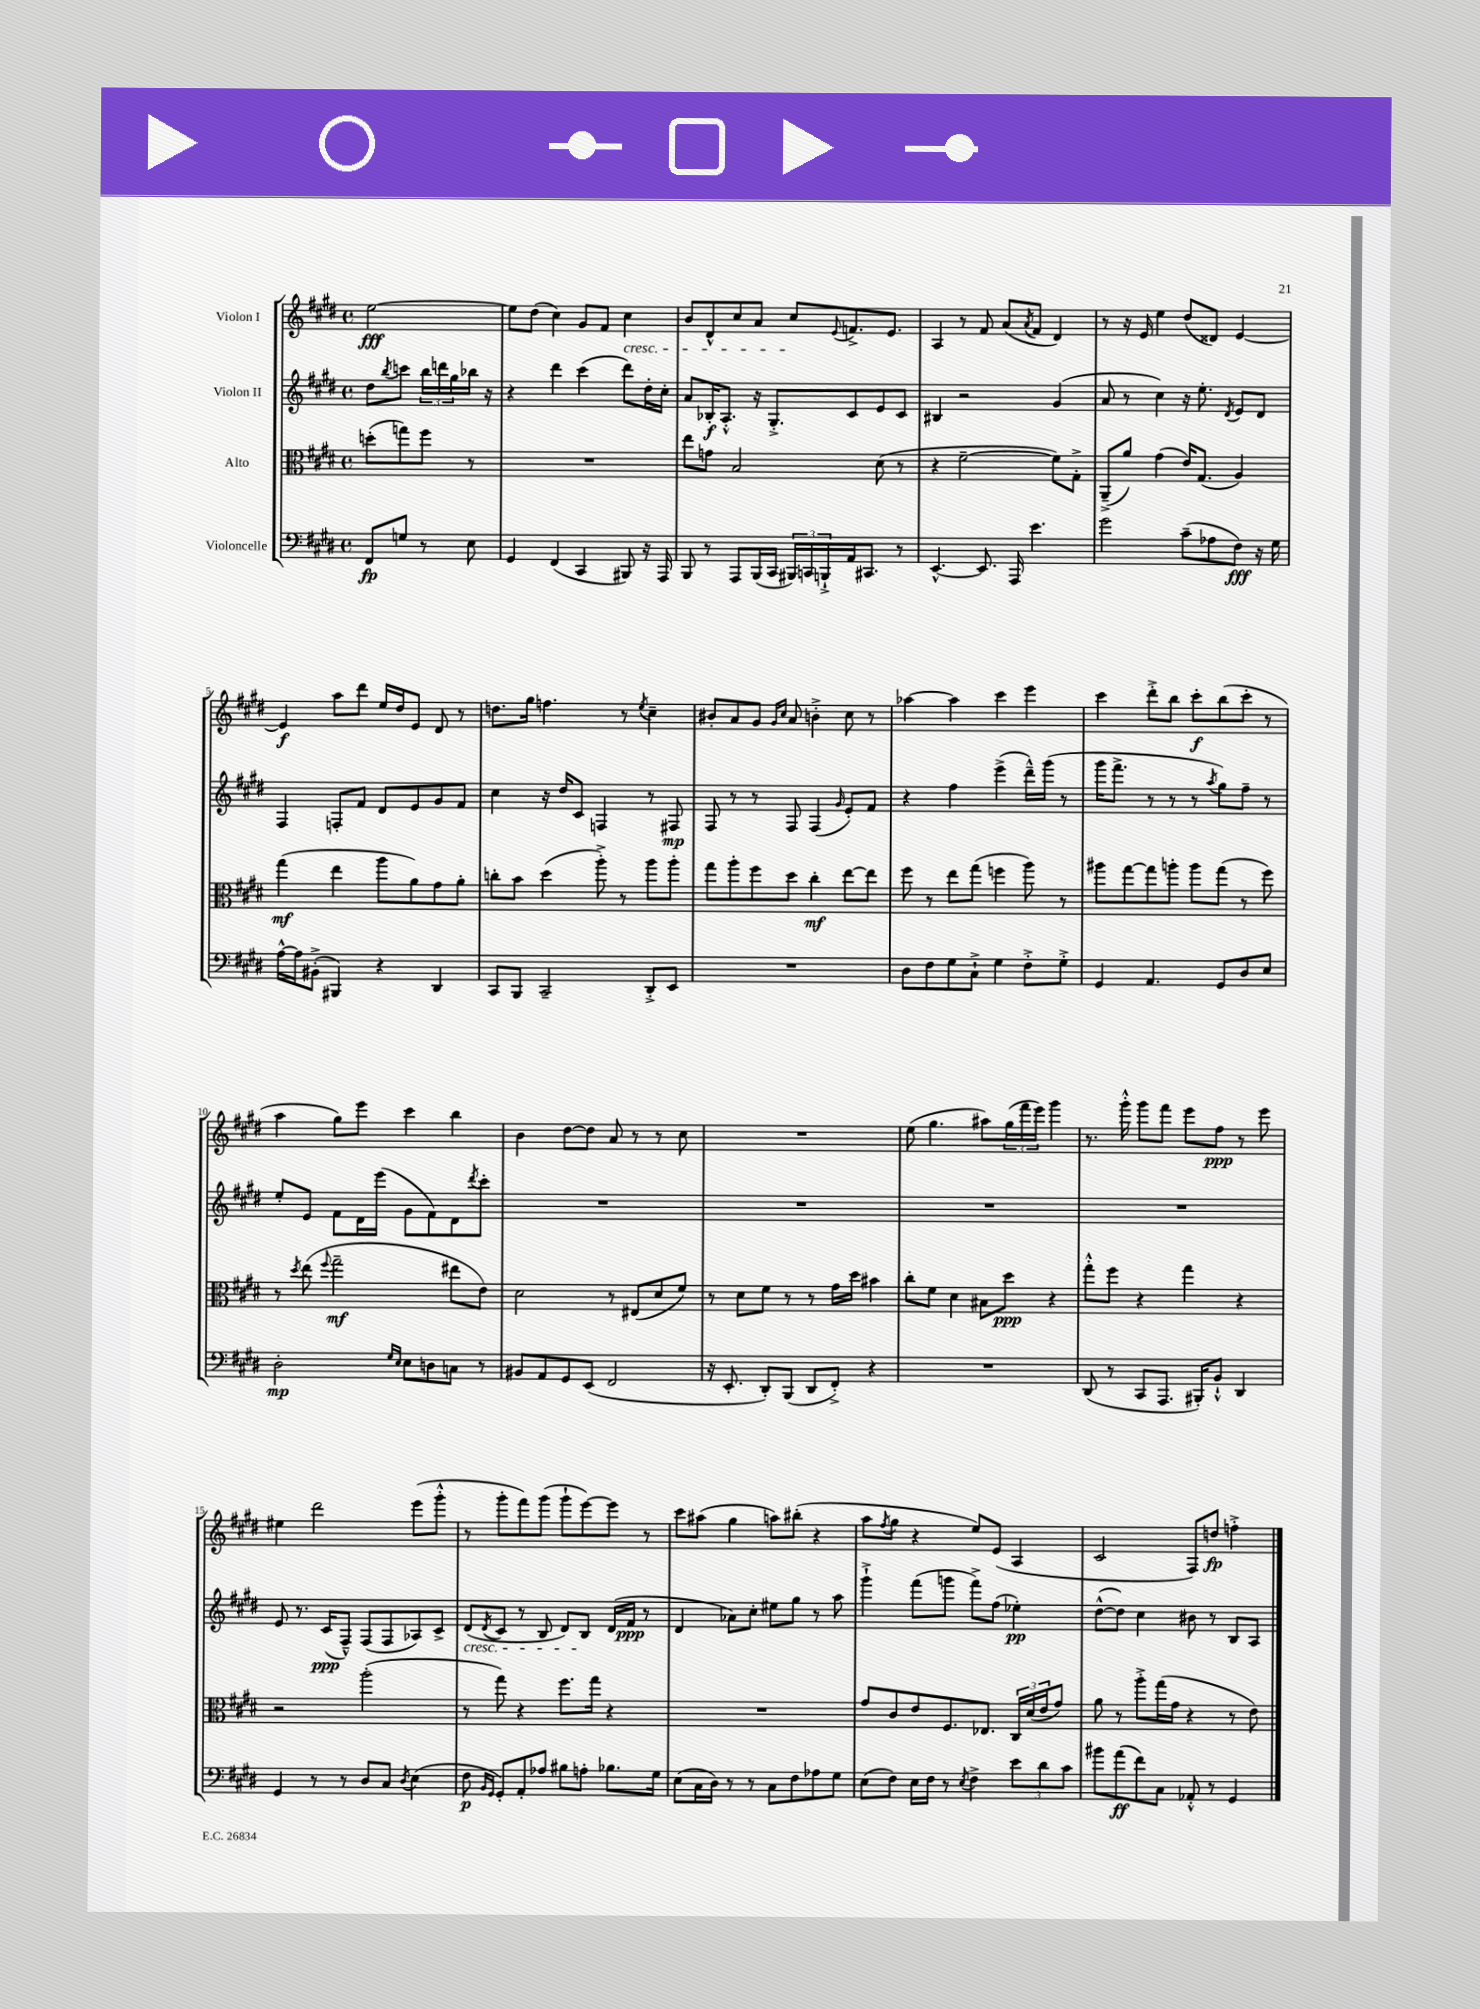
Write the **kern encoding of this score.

**kern	**kern	**kern	**kern
*staff4	*staff3	*staff2	*staff1
*clefF4	*clefC3	*clefG2	*clefG2
*k[f#c#g#d#]	*k[f#c#g#d#]	*k[f#c#g#d#]	*k[f#c#g#d#]
*M4/4	*M4/4	*M4/4	*M4/4
*met(c)	*met(c)	*met(c)	*met(c)
8FF#	(8dd'	8dd#	[2ee
.	.	8qbb	.
8G	8gg)	8ccc	.
8r	8ff#	24bb	.
.	.	24ddd	.
.	.	24gg#	.
8E	8r	16bb-	.
.	.	16r	.
=	=	=	=
4GG#	1r	4r	8ee]
.	.	.	(8dd#
(4FF#	.	4ddd#	4cc#)
4CC#	.	(4ccc#	8g#
.	.	.	8f#
8BBB#)	.	8ddd#)	4cc#
16r	.	16dd#'	.
16AAA	.	16cc#'	.
=	=	=	=
8BBB	8ee	8a	8b
8r	8g	16B-'	8d#^^
.	.	8.A'^^	.
8AAA	2B	.	8cc#
(16BBB	.	16r	8a
16CC#	.	8.G#'^	.
24BBB#)	.	.	8cc#
24CC	.	.	.
24BBB`^	.	.	.
.	.	.	8qqe
16AA	.	8c#	8.f^
8.CC#	.	.	.
.	(8d#	8e	.
.	.	.	8.e
8r	8r	8c#	.
=	=	=	=
[4.EE^^	4r	4B#	4A
.	[2f#~	2r	8r
8.EE]	.	.	8f#
.	.	.	(8a
16AAA	.	.	.
.	.	.	8qa
4.e	.	.	8f#
.	8f#])	(4g#	4d#)
.	8G#'^	.	.
=	=	=	=
2g#	(8AA~^	8a	8r
.	8a)	8r	16r
.	.	.	16e
.	(4g#	4cc#)	4ee
(8c#~	16e)	16r	(8dd#
.	(8.G#	8.ee'	.
8A-	.	.	8d##)
.	.	8qd#	.
8F#)	4A)	8e	[4e
16r	.	8d#	.
16G#	.	.	.
=	=	=	=
[16A^^	(4gg#	4F#	4e]
16A]	.	.	.
(8BB#'^	.	.	.
4BBB#)	4ee	8F'	8aa
.	.	8f#	8ddd#
4r	8aa	8d#	16ee
.	.	.	16dd#
.	8a)	8e	8e
4DD#	8g#	8g#	8d#
.	8a'	8f#	8r
=	=	=	=
8CC#	8cc'	4cc#	8.dd
8BBB	8b	.	.
.	.	.	16gg#
2CC#~	(4dd#	16r	4.ff
.	.	16dd#	.
.	.	8c#	.
.	8aa'^)	4F	.
.	8r	.	8r
.	.	.	8qee
8DD#'^	8aa	8r	4cc#~
8EE	8aa'	8F#	.
=	=	=	=
1r	8gg#	8F#	8b#'
.	8aa'	8r	8a
.	8ff#	8r	8g#
.	.	.	16qqg#
.	.	.	16qqcc#
.	8dd#	8F#	8a
.	4cc#'	(4F#	4b'^
.	.	16qqg#	.
.	[8ee	8e')	8cc#
.	8ee]	8f#	8r
=	=	=	=
8D#	8ff#	4r	[4aa-
8F#	8r	.	.
8G#	8ee	4ff#	4aa-]
8C#`^	(8gg#	.	.
4G#	4ff	(4eee^	4ccc#
8F#'^	8aa)	16ddd#~^^)	4eee
.	.	(16ggg#	.
8G#'^	8r	8r	.
=	=	=	=
4GG#	8aa#	16ggg#	4ccc#
.	.	8.fff#^	.
.	[8gg#	.	.
4.AA	8gg#]	8r	8ddd#'^
.	8aa'	8r	8bb
.	8aa	8r	8ccc#'
.	.	8qaa	.
8GG#	(8gg#	8gg#)	(8bb
8D#	8r	8ff#~	8ccc#'
8E	8ff#)	8r	8r
=	=	=	=
2D#'	8r	8ee'	4aa
.	8qdd#	.	.
.	(8ee	8e	.
.	8qqff#	.	.
.	2gg#~	8f#	8gg#)
.	.	16d#	8eee
.	.	(16eee	.
16qqG#	.	.	.
16qqE	.	.	.
8E	.	8g#	4ccc#
8D	.	8f#)	.
8C	8ee#	8d#	4bb
.	.	8qddd#	.
8r	8e)	8ccc#'	.
=	=	=	=
8BB#	2d#	1r	4b
8AA	.	.	.
8GG#	.	.	[8dd#
(8EE	.	.	8dd#]
2FF#	8r	.	8a
.	(8E#	.	8r
.	8d#	.	8r
.	8f#)	.	8cc#
=	=	=	=
16r	8r	1r	1r
8.EE'	.	.	.
.	8d#	.	.
8DD#')	8f#	.	.
(8BBB	8r	.	.
8DD#	8r	.	.
8FF#'^)	16g#	.	.
.	16dd#	.	.
4r	4b#	.	.
=	=	=	=
1r	8cc#'	1r	(8ee
.	8f#	.	4.gg#
.	4d#	.	.
.	8B#	.	8aa#)
.	8dd#	.	(24gg#
.	.	.	24fff#
.	.	.	24eee)
.	4r	.	4ggg#
=	=	=	=
(8DD#	8gg#'^^	1r	8.r
8r	8ff#	.	.
.	.	.	16ggg#'^^
8CC#	4r	.	8ggg#
8.AAA	.	.	8fff#
.	4gg#	.	8eee
16BBB#')	.	.	.
8BB`^^	.	.	8ff#
4DD#	4r	.	8r
.	.	.	8eee
=	=	=	=
4GG#	2r	8e	4ee#
.	.	8.r	.
8r	.	.	2ddd#
.	.	(16c#	.
8r	.	8F#~^^)	.
8D#	(2aa'	(8F#	.
8C#	.	8F#	.
8qD#	.	.	.
(4E	.	8A-)	(8eee
.	.	8c#^	8ggg#'^^
=	=	=	=
8F#	8r	(8d#	8r
16qqBB	.	.	.
16qqGG#	.	8qd#	.
8GG#')	8gg#)	8c#	8ggg#'
8AA'	4r	8r	8fff#)
8A-	.	8B	(8ggg#
8B#	8.ff#	8d#)	8ggg#`
8A'	.	8B	[8eee)
.	16gg#	.	.
8.B-	4r	(16d#	8eee]
.	.	16f#	.
.	.	8r	8r
16G#	.	.	.
=	=	=	=
(8E	1r	4d#	8ccc#
16C#	.	.	(8aa#
16D#)	.	.	.
8r	.	8a-)	4gg#
8r	.	8cc#'	.
8C#	.	8ee#	8aa)
8F#	.	8gg#	(8bb#'
8A-	.	8r	4r
8G#	.	8aa	.
=	=	=	=
(8E	8g#	4ggg#`^	8aa
.	.	.	8qff#
8F#)	8c#	.	8gg#
16E	8e	(8fff#	4r
16F#	.	.	.
8r	8.F#	8ggg	.
8qE	.	.	.
4F#^	.	8fff#^)	8ee)
.	8.E-	.	.
.	.	(8ff#	(8e
12e	24C#	4ee-')	4A
.	(24d#	.	.
12d#	24e	.	.
.	8g#)	.	.
12c#	.	.	.
=	=	=	=
8b#	8a	([8dd#^^	2c#
(8a	8r	8dd#])	.
8f#)	8aa'^	4cc#	.
8C#	(16gg#	.	.
.	16g#	.	.
8AA-'^^	4r	8b#	8F#)
8r	.	8r	8dd
4GG#	8r	8B	4ff'^
.	8e)	8A	.
==	==	==	==
*-	*-	*-	*-
